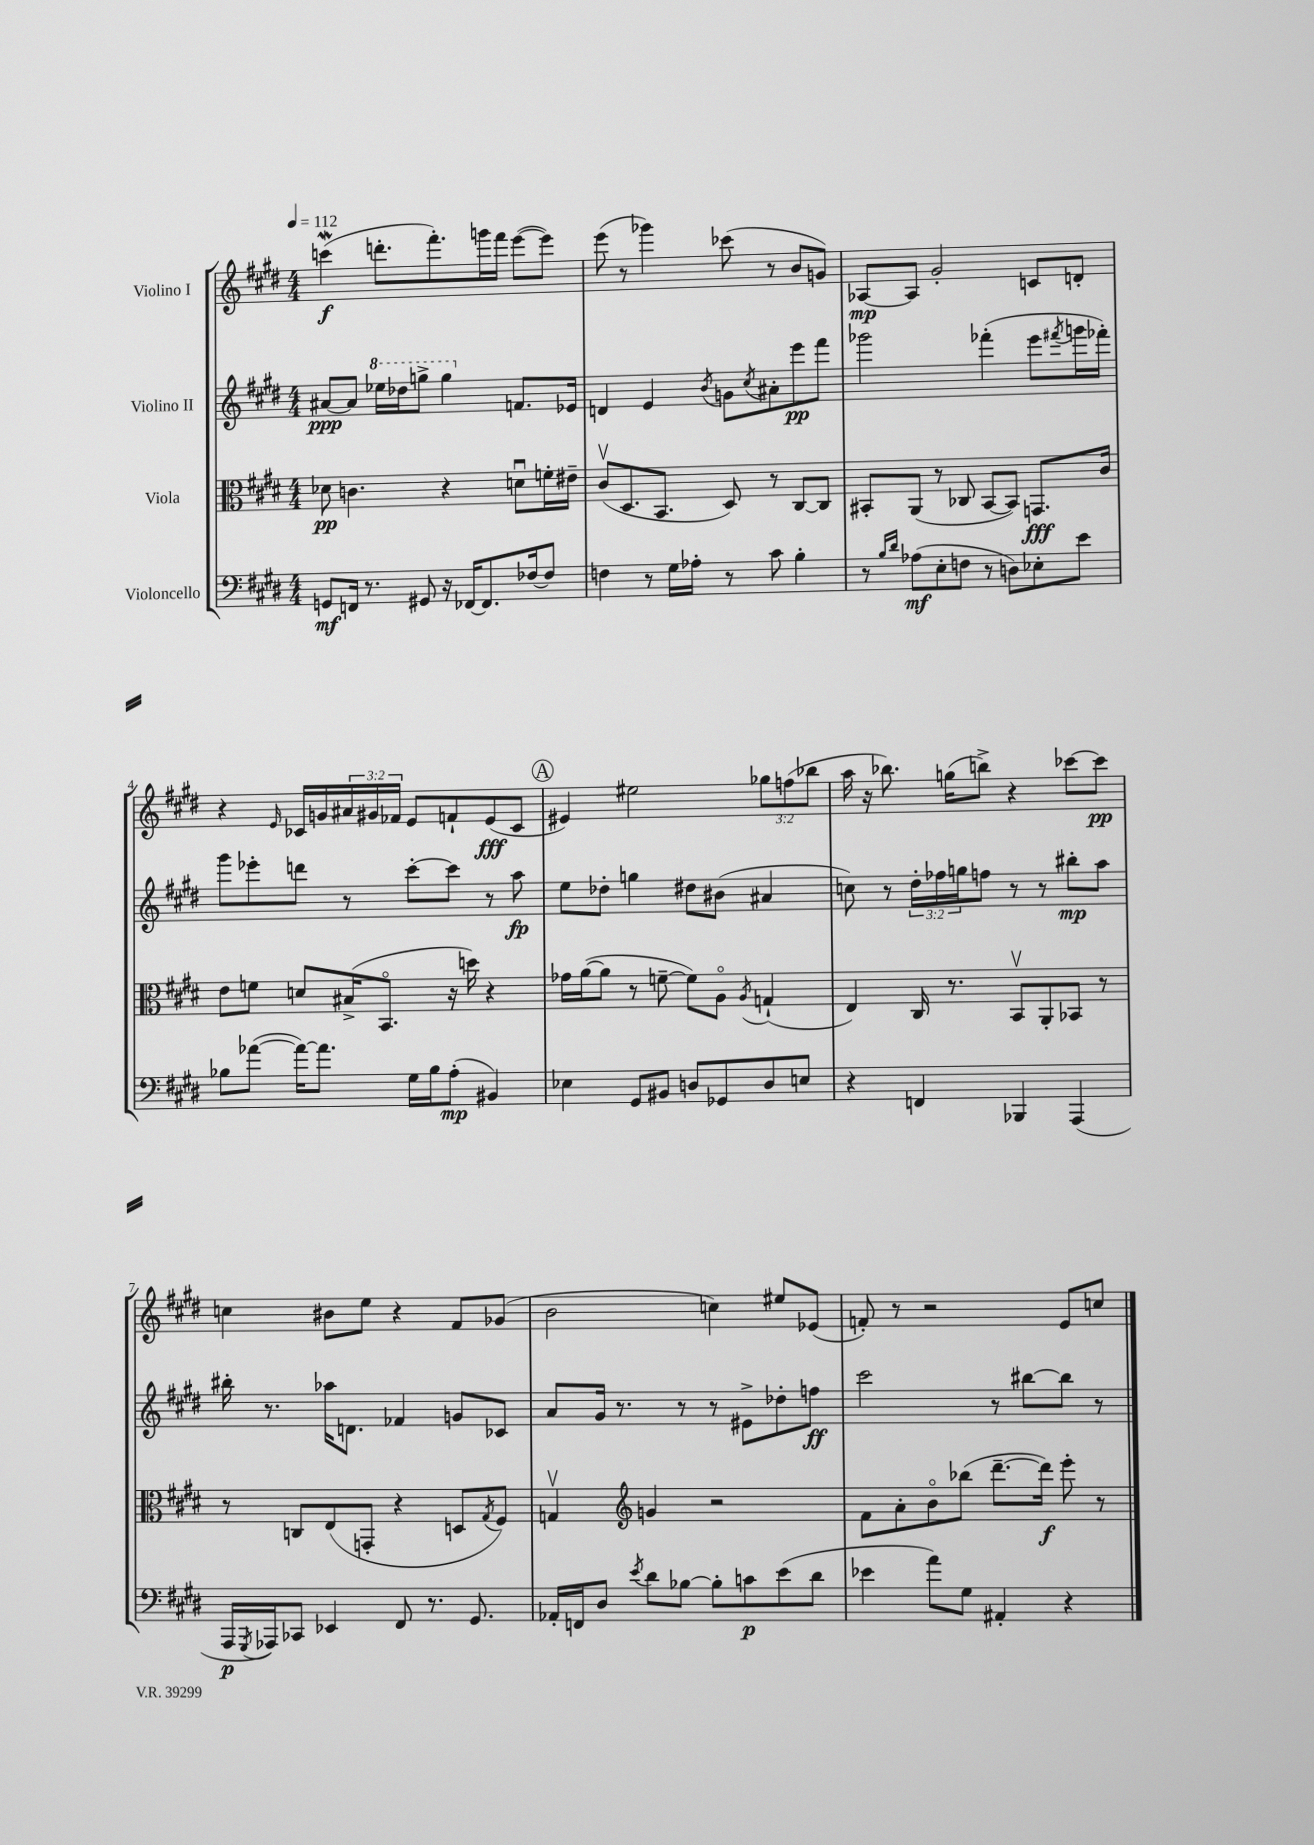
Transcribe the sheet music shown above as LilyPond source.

<<
\new StaffGroup <<
\new Staff = "s0" \with { instrumentName = "Violino I" } {
    \clef treble \key e \major \numericTimeSignature \time 4/4 \override Staff.TupletNumber.text = #tuplet-number::calc-fraction-text \tempo 4 = 112
    c'''4\mordent\f( d'''8.-. fis'''8.-.) g'''16 fis'''16 e'''8~( e'''8) |
    e'''8( r8 ges'''4) ces'''8( r8 b'8 g'8) |
    aes8~\mp aes8 gis'2-. c'8 d'8-. |
    r4 \grace { e'16 } ces'16 g'16 \tuplet 3/2 { ais'16 gis'16 fes'16 } e'8 f'8-! e'8\fff( ces'8 |
    \mark \markup { \circle "A" } eis'4) eis''2 \tuplet 3/2 { ges''8 f''8( bes''8 } |
    a''16 r16 bes''8.) g''16( b''8->) r4 ces'''8~ ces'''8\pp |
    c''4 bis'8 e''8 r4 fis'8 ges'8( |
    b'2 c''4) eis''8 ees'8( |
    f'8-.) r8 r2 e'8 c''8 \bar "|." |
}
\new Staff = "s1" \with { instrumentName = "Violino II" } {
    \clef treble \key e \major \numericTimeSignature \time 4/4 \override Staff.TupletNumber.text = #tuplet-number::calc-fraction-text
    ais'8~\ppp ais'8 \ottava #1 ees'''16 des'''16 g'''8-> g'''4 \ottava #0 f'8. ees'16 |
    d'4 e'4 \acciaccatura { b'8 } g'8 \acciaccatura { cis''8 } ais'8-. e'''8\pp fis'''8 |
    ges'''2 fes'''4-.( e'''8 \acciaccatura { fis'''8 } g'''16 fes'''16-.) |
    gis'''8 ees'''8-. d'''8 r8 cis'''8~-. cis'''8 r8 a''8\fp |
    \mark \markup { \circle "A" } e''8 des''8-. g''4 dis''8 bis'8( ais'4 |
    c''8) r8 \tuplet 3/2 { dis''16-. fes''16 g''16 } f''8 r8 r8 bis''8-.\mp a''8 |
    bis''16-. r8. aes''16 d'8. fes'4 g'8 ces'8 |
    a'8 gis'16 r8. r8 r8 eis'8-> des''8-. f''8\ff |
    cis'''2 r8 bis''8~ bis''8 r8 \bar "|." |
}
\new Staff = "s2" \with { instrumentName = "Viola" } {
    \clef alto \key e \major \numericTimeSignature \time 4/4
    des'8\pp c'4. r4 d'8\downbow f'16-. eis'16-- |
    cis'8\upbow( dis8. b,8. dis8) r8 cis8~ cis8 |
    bis,8-. a,8( r8 ces8 bis,8~ bis,8) g,8.\fff cis'16 |
    e'8 f'8 d'8 bis16->( b,8.\flageolet r16 d''16) r4 |
    \mark \markup { \circle "A" } ges'16 a'16~( a'8 r8 f'8~-- f'8) a8\flageolet \acciaccatura { a8 } g4-!( |
    e4) cis16 r8. b,8\upbow a,8-. bes,8 r8 |
    r8 c8 e8( g,8-. r4 d8 \acciaccatura { gis8 } fis8) |
    g4\upbow \clef treble g'4 r2 |
    fis'8 a'8-. b'8\flageolet bes''8( dis'''8.~-- dis'''16\f) e'''8-. r8 \bar "|." |
}
\new Staff = "s3" \with { instrumentName = "Violoncello" } {
    \clef bass \key e \major \numericTimeSignature \time 4/4
    g,8\mf f,16 r8. gis,8 r16 fes,16~ fes,8. fes16~ fes8 |
    f4 r8 gis16 aes16-. r8 cis'8 b4-. |
    r8 \grace { b16 dis'16 } aes8\mf( e8-. f8 r8 d8) ees8-. e'8 |
    bes8 aes'8~( aes'16~) aes'8. gis16 bes16 a8-.\mp( bis,4) |
    \mark \markup { \circle "A" } ees4 gis,8 bis,8 d8 ges,8 d8 e8 |
    r4 f,4 bes,,4 a,,4( |
    a,,16\p \acciaccatura { gis,,8 } aes,,16) ces,8 ees,4 fis,8 r8. gis,8. |
    aes,16-. f,16 dis8 \acciaccatura { e'8 } dis'8 bes8~ bes8-. c'8\p e'8( dis'8 |
    ees'4 a'8) gis8 ais,4-. r4 \bar "|." |
}
>>
>>
